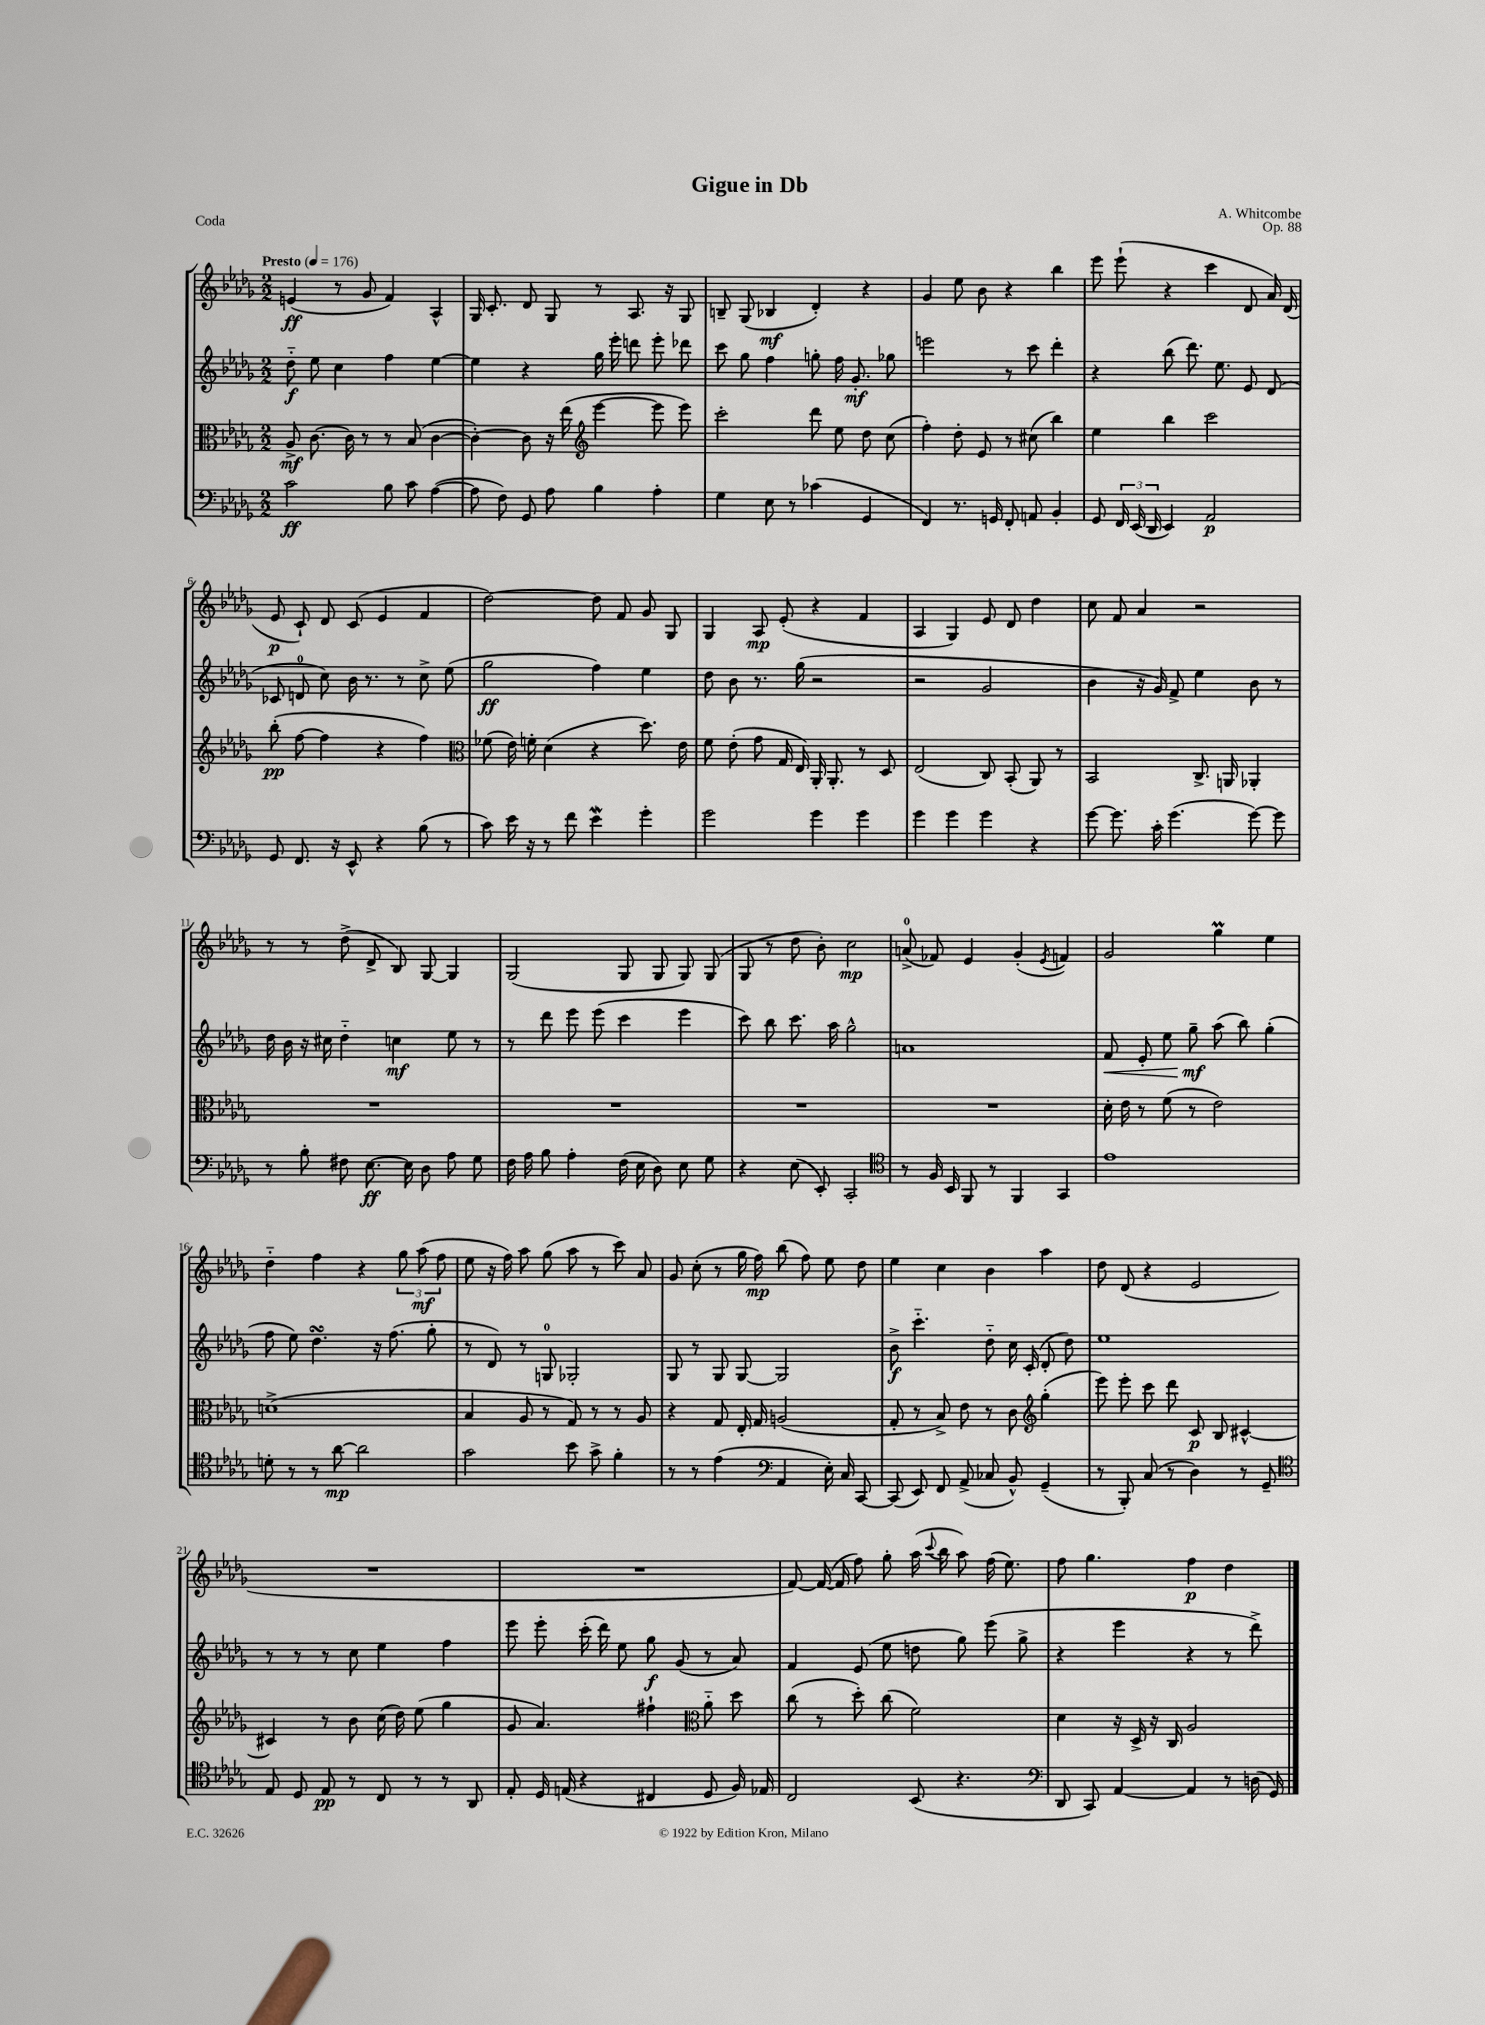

**kern	**dynam	**kern	**dynam	**kern	**dynam	**kern	**dynam
*part4	*part4	*part3	*part3	*part2	*part2	*part1	*part1
*staff4	*staff4	*staff3	*staff3	*staff2	*staff2	*staff1	*staff1
*clefF4	*	*clefC3	*	*clefG2	*	*clefG2	*
*k[b-e-a-d-g-]	*	*k[b-e-a-d-g-]	*	*k[b-e-a-d-g-]	*	*k[b-e-a-d-g-]	*
*M2/2	*	*M2/2	*	*M2/2	*	*M2/2	*
*MM176	*	*MM176	*	*MM176	*	*MM176	*
=1	=1	=1	=1	=1	=1	=1	=1
!	!	!	!	!	!	!LO:TX:a:B:t=Presto	!
2c\	ff	8A-^/	mf	8dd-\	f	(4en/	ff
.	.	[8.c\	.	8ee-\	.	.	.
.	.	.	.	4cc\	.	8r	.
.	.	16c\]	.	.	.	.	.
.	.	8r	.	.	.	8g-/	.
8B-\	.	8r	.	4ff\	.	4f/)	.
8c\	.	(8B-/	.	.	.	.	.
([4A-\	.	[4c\	.	[4ee-\	.	4A-^^/	.
=2	=2	=2	=2	=2	=2	=2	=2
8A-\]	.	4c'\_)	.	4ee-\]	.	16G-/	.
.	.	.	.	.	.	8.c'/	.
8F\)	.	.	.	.	.	.	.
8GG-/	.	8c\]	.	4r	.	8d-/	.
8A-\	.	16r	.	.	.	8G-/	.
.	.	(16ee-\	.	.	.	.	.
*	*	*clefG2	*	*	*	*	*
4B-\	.	[4eee-\	.	16gg-\	.	8r	.
.	.	.	.	16eee-'\	.	.	.
.	.	.	.	8dddn\	.	8.A-/	.
4A-'\	.	8eee-\]	.	8eee-'\	.	.	.
.	.	.	.	.	.	16r	.
.	.	8eee-\)	.	8ddd-X\	.	8G-/	.
=3	=3	=3	=3	=3	=3	=3	=3
4G-\	.	2ccc'\	.	8ccc\	.	8Bn~/	.
.	.	.	.	8gg-\	.	(8G-/	.
8E-\	.	.	.	4ff\	.	4B-X/	mf
8r	.	.	.	.	.	.	.
(4c-X\	.	8ddd-\	.	8ggn'\	.	4d-'/)	.
.	.	8ee-\	.	16ff\	.	.	.
.	.	.	.	8.g-'/	mf	.	.
4GG-/	.	8dd-\	.	.	.	4r	.
.	.	(8cc\	.	8gg-X\	.	.	.
=4	=4	=4	=4	=4	=4	=4	=4
4FF/)	.	4ff'\)	.	2eeen\	.	4g-/	.
8.r	.	8dd-'\	.	.	.	8ee-\	.
.	.	8e-/	.	.	.	8b-\	.
16GGn/	.	.	.	.	.	.	.
8FF'/	.	8r	.	8r	.	4r	.
8AAn/	.	(8cc#X\	.	8ccc\	.	.	.
4BB-'/	.	4bb-\)	.	4ddd-'\	.	4bb-\	.
=5	=5	=5	=5	=5	=5	=5	=5
8GG-/	.	4ee-\	.	4r	.	8eee-\	.
24FF/	.	.	.	.	.	(8eee-`\	.
(24EE-/	.	.	.	.	.	.	.
24DD-/	.	.	.	.	.	.	.
4EE-/)	.	4bb-\	.	(8bb-\	.	4r	.
.	.	.	.	8.ddd-\)	.	.	.
2AA-/	p	2ccc\	.	.	.	4ccc\	.
.	.	.	.	8.ee-\	.	.	.
.	.	.	.	8e-/	.	8d-/	.
.	.	.	.	(8d-/	.	16a-/)	.
.	.	.	.	.	.	(16d-/	.
!!LO:LB:g=z
=6	=6	=6	=6	=6	=6	=6	=6
8GG-/	.	(8bb-'\	pp	8c-X/	.	8e-/	p
8.FF/	.	[8ff\	.	8dn/	.	8c`/)	.
.	.	4ff\]	.	8cc\)	.	8d-/	.
16r	.	.	.	.	.	.	.
8EE-^^/	.	.	.	16b-\	.	(8c/	.
.	.	.	.	8.r	.	.	.
4r	.	4r	.	.	.	4e-/	.
.	.	.	.	8r	.	.	.
(8B-\	.	4ff\)	.	8cc^\	.	4f/	.
8r	.	.	.	(8ee-\	.	.	.
=7	=7	=7	=7	=7	=7	=7	=7
*	*	*clefC3	*	*	*	*	*
8c\)	.	(8f-X\	.	2gg-\	ff	[2dd-\)	.
16e-\	.	16e-\)	.	.	.	.	.
16r	.	16fn'\	.	.	.	.	.
8r	.	(4d-\	.	.	.	.	.
8f\	.	.	.	.	.	.	.
4e-W\	.	4r	.	4ff\)	.	8dd-\]	.
.	.	.	.	.	.	8f/	.
4g-'\	.	8.dd-\)	.	4ee-\	.	8g-/	.
.	.	.	.	.	.	8G-/	.
.	.	16e-\	.	.	.	.	.
=8	=8	=8	=8	=8	=8	=8	=8
2g-\	.	8f\	.	8dd-\	.	4G-/	.
.	.	(8e-'\	.	8b-\	.	.	.
.	.	8g-\	.	8.r	.	8A-/	mp
.	.	16G-/	.	.	.	(8e-'/	.
.	.	16E-/)	.	(16gg-\	.	.	.
4g-\	.	16AA-'/	.	2r	.	4r	.
.	.	8.AA-'/	.	.	.	.	.
4g-\	.	8r	.	.	.	4f/	.
.	.	8D-/	.	.	.	.	.
=9	=9	=9	=9	=9	=9	=9	=9
4g-\	.	(2E-/	.	2r	.	4A-/	.
4g-\	.	.	.	.	.	4G-/)	.
4g-\	.	8C/)	.	2g-/	.	8e-/	.
.	.	(8BB-'/	.	.	.	8d-/	.
4r	.	8AA-/)	.	.	.	4dd-\	.
.	.	8r	.	.	.	.	.
=10	=10	=10	=10	=10	=10	=10	=10
[8g-\	.	2BB-/	.	4b-\	.	8cc\	.
8.g-\]	.	.	.	.	.	8f/	.
.	.	.	.	16r	.	4a-/	.
16c'\	.	.	.	16g-/)	.	.	.
(4.g-\	.	.	.	8f^/	.	.	.
.	.	8.C^/	.	4ee-\	.	2r	.
.	.	16AAn/	.	.	.	.	.
[8g-\)	.	4AA-X'/	.	8b-\	.	.	.
8g-\]	.	.	.	8r	.	.	.
!!LO:LB:g=z
=11	=11	=11	=11	=11	=11	=11	=11
8r	.	1r	.	16dd-\	.	8r	.
.	.	.	.	16b-\	.	.	.
8B-'\	.	.	.	16r	.	8r	.
.	.	.	.	16cc#X\	.	.	.
8F#X\	.	.	.	4dd-\	.	(8dd-^\	.
[8.E-\	ff	.	.	.	.	8d-^/	.
.	.	.	.	4ccn\	mf	8B-/)	.
16E-\]	.	.	.	.	.	.	.
8D-\	.	.	.	.	.	[8G-/	.
8A-\	.	.	.	8ee-\	.	4G-/]	.
8G-\	.	.	.	8r	.	.	.
=12	=12	=12	=12	=12	=12	=12	=12
16F\	.	1r	.	8r	.	(2G-/	.
16A-\	.	.	.	.	.	.	.
8B-\	.	.	.	8ddd-\	.	.	.
4A-'\	.	.	.	8eee-\	.	.	.
.	.	.	.	(8eee-\	.	.	.
(16F\	.	.	.	4ccc\	.	8G-/	.
16E-\	.	.	.	.	.	.	.
8D-\)	.	.	.	.	.	8G-/	.
8E-\	.	.	.	4eee-\	.	8G-/)	.
8G-\	.	.	.	.	.	(8G-/	.
=13	=13	=13	=13	=13	=13	=13	=13
4r	.	1r	.	8ccc\)	.	8G-/	.
.	.	.	.	8bb-\	.	8r	.
(8E-\	.	.	.	8.ccc\	.	8dd-\	.
8EE-'/)	.	.	.	.	.	8b-'\)	.
.	.	.	.	16aa-\	.	.	.
2CC'/	.	.	.	2gg-^^\	.	2cc\	mp
=14	=14	=14	=14	=14	=14	=14	=14
*clefC4	*	*	*	*	*	*	*
8r	.	1r	.	1an	.	(8an^/	.
16F/	.	.	.	.	.	8f-X/)	.
16BB-/	.	.	.	.	.	.	.
8FF/	.	.	.	.	.	4e-/	.
8r	.	.	.	.	.	.	.
4FF/	.	.	.	.	.	(4g-'/	.
.	.	.	.	.	.	8qe-/	.
4GG-/	.	.	.	.	.	4fn/)	.
=15	=15	=15	=15	=15	=15	=15	=15
!	!	!	!	!	!LO:HP:b	!	!
1e-	.	16d-'\	.	8f/	<	2g-/	.
.	.	16e-\	.	.	.	.	.
.	.	8r	.	8e-'/	.	.	.
.	.	(8f\	.	8ee-\	.	.	.
.	.	8r	.	8gg-~\	mf	.	.
.	.	2e-\)	.	(8aa-\	[	4gg-M\	.
.	.	.	.	8bb-\)	.	.	.
.	.	.	.	(4gg-'\	.	4ee-\	.
!!LO:LB:g=z
=16	=16	=16	=16	=16	=16	=16	=16
8dn'\	.	(1dn^	.	8ff\	.	4dd-\	.
8r	.	.	.	8ee-\)	.	.	.
8r	.	.	.	4.dd-sSSs\	.	4ff\	.
[8a-\	mp	.	.	.	.	.	.
2a-\]	.	.	.	.	.	4r	.
.	.	.	.	16r	.	.	.
.	.	.	.	(8.ff\	.	.	.
.	.	.	.	.	.	12gg-\	.
.	.	.	.	.	.	(12aa-\	mf
.	.	.	.	8gg-'\	.	.	.
.	.	.	.	.	.	12ff\	.
=17	=17	=17	=17	=17	=17	=17	=17
2g-\	.	4B-/	.	8r	.	8ee-\	.
.	.	.	.	8d-/)	.	16r	.
.	.	.	.	.	.	16ff\)	.
.	.	8A-/	.	8r	.	8aa-\	.
.	.	8r	.	8Gn/	.	(8gg-\	.
8b-\	.	8G-/)	.	2G-X'/	.	8aa-\	.
8g-^\	.	8r	.	.	.	8r	.
4f'\	.	8r	.	.	.	8ccc\)	.
.	.	8A-/	.	.	.	8a-/	.
=18	=18	=18	=18	=18	=18	=18	=18
8r	.	4r	.	8G-/	.	8g-/	.
8r	.	.	.	8r	.	(8cc'\	.
(4e-\	.	8G-/	.	8G-/	.	8r	.
.	.	16E-'/	.	[8G-/	.	16gg-\	.
.	.	16G-/	.	.	.	16ff\)	mp
*clefF4	*	*	*	*	*	*	*
4AA-/	.	(2An/	.	2G-/]	.	(8bb-\	.
.	.	.	.	.	.	8ff\)	.
16E-'\)	.	.	.	.	.	8ee-\	.
16C/	.	.	.	.	.	.	.
[8CC/	.	.	.	.	.	8dd-\	.
=19	=19	=19	=19	=19	=19	=19	=19
(8CC/]	.	8G-'/	.	8b-^\	f	4ee-\	.
8EE-/)	.	8r	.	4.ccc\	.	.	.
8FF/	.	8B-^/)	.	.	.	4cc\	.
(8AA-^/	.	8e-\	.	.	.	.	.
8C-X/	.	8r	.	8dd-\	.	4b-\	.
8BB-^^/)	.	8c\	.	16cc\	.	.	.
.	.	.	.	(16c'/	.	.	.
*	*	*clefG2	*	*	*	*	*
(4GG-~/	.	(4gg-'\	.	8d-'/	.	4aa-\	.
.	.	.	.	8dd-\)	.	.	.
=20	=20	=20	=20	=20	=20	=20	=20
8r	.	8eee-\)	.	1ee-	.	8dd-\	.
8BBB-'/)	.	8eee-'\	.	.	.	(8d-/	.
(8C/	.	8ccc\	.	.	.	4r	.
8r	.	8ddd-\	.	.	.	.	.
4D-\)	.	8c/	p	.	.	2e-/	.
.	.	8B-/	.	.	.	.	.
8r	.	[4c#X^^/	.	.	.	.	.
8GG-~/	.	.	.	.	.	.	.
!!LO:LB:g=z
=21	=21	=21	=21	=21	=21	=21	=21
*clefC4	*	*	*	*	*	*	*
8E-/	.	4c#X/]	.	8r	.	1r	.
8D-/	.	.	.	8r	.	.	.
8E-/	pp	8r	.	8r	.	.	.
8r	.	8b-\	.	8cc\	.	.	.
8C/	.	(16cc\	.	4ee-\	.	.	.
.	.	16dd-\)	.	.	.	.	.
8r	.	(8ee-\	.	.	.	.	.
8r	.	4gg-\	.	4ff\	.	.	.
8AA-/	.	.	.	.	.	.	.
=22	=22	=22	=22	=22	=22	=22	=22
8E-'/	.	8g-/	.	8eee-\	.	1r	.
16D-/	.	4.a-/)	.	8eee-'\	.	.	.
(16En/	.	.	.	.	.	.	.
4r	.	.	.	(16ccc'\	.	.	.
.	.	.	.	16ddd-\)	.	.	.
.	.	.	.	8ee-\	.	.	.
4C#X/	.	4ff#X`\	.	8gg-\	f	.	.
.	.	.	.	(8g-/	.	.	.
*	*	*clefC3	*	*	*	*	*
8D-/	.	8a-\	.	8r	.	.	.
16F/)	.	8dd-\	.	8a-/)	.	.	.
16E-X/	.	.	.	.	.	.	.
=23	=23	=23	=23	=23	=23	=23	=23
2C/	.	(8cc\	.	4f/	.	[8f/)	.
.	.	8r	.	.	.	(16f/_	.
.	.	.	.	.	.	16f/]	.
.	.	8dd-'\)	.	(8e-/	.	8ff\)	.
.	.	(8cc\	.	8ee-\	.	8gg-'\	.
(8BB-/	.	2f\)	.	8ddn\	.	(16aa-\	.
.	.	.	.	.	.	8qqccc/	.
.	.	.	.	.	.	16bb-\	.
4.r	.	.	.	8gg-\)	.	8aa-\)	.
.	.	.	.	(8eee-\	.	(16ff\	.
.	.	.	.	.	.	8.ee-\)	.
.	.	.	.	8gg-^\	.	.	.
=24	=24	=24	=24	=24	=24	=24	=24
*clefF4	*	*	*	*	*	*	*
8DD-/	.	4d-\	.	4r	.	8ff\	.
8CC/)	.	.	.	.	.	4.gg-\	.
[4AA-/	.	16r	.	4eee-\	.	.	.
.	.	16D-^/	.	.	.	.	.
.	.	16r	.	.	.	.	.
.	.	16C/	.	.	.	.	.
4AA-/]	.	2A-/	.	4r	.	4ff\	p
8r	.	.	.	8r	.	4dd-\	.
(16Dn\	.	.	.	8ddd-^\)	.	.	.
16GG-/)	.	.	.	.	.	.	.
==	==	==	==	==	==	==	==
*-	*-	*-	*-	*-	*-	*-	*-
